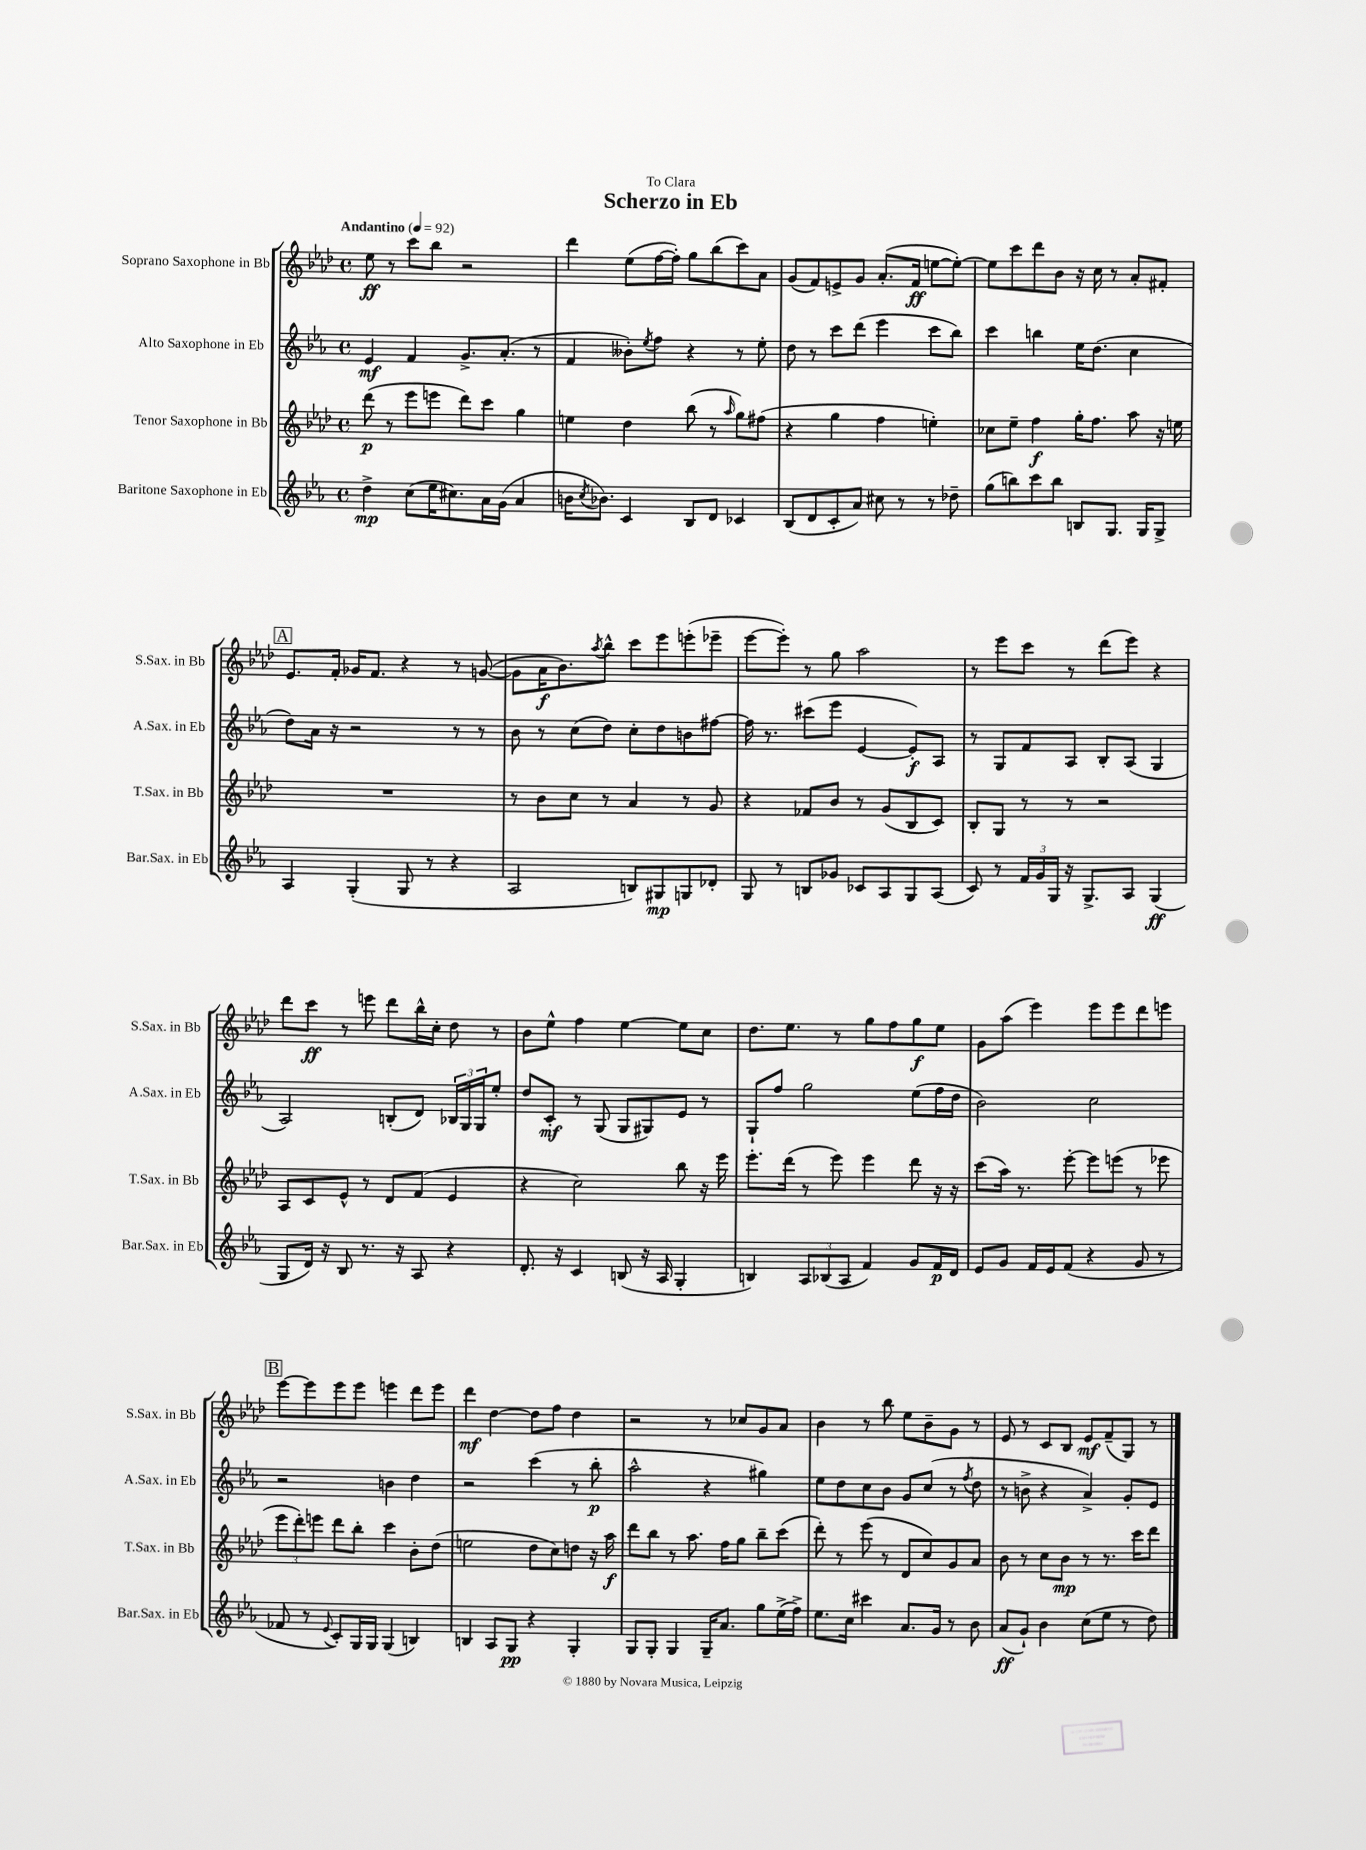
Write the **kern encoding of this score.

**kern	**dynam	**kern	**dynam	**kern	**dynam	**kern	**dynam
*part4	*part4	*part3	*part3	*part2	*part2	*part1	*part1
*staff4	*staff4	*staff3	*staff3	*staff2	*staff2	*staff1	*staff1
*I"Baritone Saxophone in Eb	*	*I"Tenor Saxophone in Bb	*	*I"Alto Saxophone in Eb	*	*I"Soprano Saxophone in Bb	*
*I'Bar.Sax. in Eb	*	*I'T.Sax. in Bb	*	*I'A.Sax. in Eb	*	*I'S.Sax. in Bb	*
*clefG2	*	*clefG2	*	*clefG2	*	*clefG2	*
*k[b-e-a-]	*	*k[b-e-a-d-]	*	*k[b-e-a-]	*	*k[b-e-a-d-]	*
*M4/4	*	*M4/4	*	*M4/4	*	*M4/4	*
*met(c)	*	*met(c)	*	*met(c)	*	*met(c)	*
*MM92	*	*MM92	*	*MM92	*	*MM92	*
=1	=1	=1	=1	=1	=1	=1	=1
!	!	!	!	!	!	!LO:TX:a:B:t=Andantino	!
4dd^\	mp	(8ddd-\	p	4e-/	mf	8ee-\	ff
.	.	8r	.	.	.	8r	.
(8cc\L	.	8eee-\L	.	4f/	.	8ccc\L	.
16ee-\K	.	8eeen\J	.	.	.	8bb-\J	.
8.cc#X\)	.	.	.	.	.	.	.
.	.	8ddd-\L)	.	8.g^/L	.	2r	.
16a-\L	.	8ccc\J	.	.	.	.	.
(16g\JJ	.	.	.	(8.a-'/J	.	.	.
4a-/	.	4gg\	.	.	.	.	.
.	.	.	.	8r	.	.	.
=2	=2	=2	=2	=2	=2	=2	=2
16bn\KL	.	4een\	.	4f/	.	4ddd-\	.
8qcc/	.	.	.	.	.	.	.
8.b-X\J)	.	.	.	.	.	.	.
4c/	.	4dd-\	.	8b--X'\L)	.	(8ee-\L	.
.	.	.	.	8qee-/	.	.	.
.	.	.	.	8ff\J	.	[16ff\L	.
.	.	.	.	.	.	16ff'\JJ])	.
8B-/L	.	(8bb-\	.	4r	.	8gg\L	.
8d/J	.	8r	.	.	.	(8bb-\	.
.	.	16qqaa-/	.	.	.	.	.
4c-X/	.	8gg\L)	.	8r	.	8ccc\)	.
.	.	(8ff#X\J	.	8ee-'\	.	8a-\J	.
=3	=3	=3	=3	=3	=3	=3	=3
(8B-/L	.	4r	.	8dd\	.	(8g/L	.
8d/	.	.	.	8r	.	8f/)	.
8c'/	.	4gg\	.	8ccc\L	.	8en^/	.
8a-/J)	.	.	.	(8ddd\J	.	8g/J	.
8cc#X\	.	4ff\	.	4eee-\	.	(8.a-'/L	.
8r	.	.	.	.	.	.	.
.	.	.	.	.	.	16f/Jk	ff
8r	.	4een'\)	.	8ccc\L	.	[8een\L	.
8dd-X~\	.	.	.	8bb-\J)	.	8ee'\J_)	.
=4	=4	=4	=4	=4	=4	=4	=4
(8gg\L	.	8cc-X\L	.	4ccc\	.	8ee\L]	.
8bbn\)	.	8ee-~\J	.	.	.	8ccc\	.
8ccc\	.	4ff\	f	4bbn\	.	8ddd-\	.
8bb\J	.	.	.	.	.	8b-\J	.
8Bn/L	.	16gg'\KL	.	16ee-\KL	.	16r	.
.	.	8.ff\J	.	(8.dd\J	.	16cc\	.
8.G/J	.	.	.	.	.	8r	.
.	.	8aa-\	.	4cc\	.	8a-'/L	.
16G/KL	.	.	.	.	.	.	.
8G^/J	.	16r	.	.	.	8f#X'/J	.
.	.	16een\	.	.	.	.	.
!!LO:LB:g=z
!!LO:REH:place=s1:t=A
=5	=5	=5	=5	=5	=5	=5	=5
4A-/	.	1r	.	8dd\L)	.	8.e-/L	.
.	.	.	.	16a-\Jk	.	.	.
.	.	.	.	16r	.	16f'/Jk	.
(4G'/	.	.	.	2r	.	16g-X/KL	.
.	.	.	.	.	.	8.f/J	.
8G/	.	.	.	.	.	4r	.
8r	.	.	.	.	.	.	.
4r	.	.	.	8r	.	8r	.
.	.	.	.	8r	.	([8gn/	.
=6	=6	=6	=6	=6	=6	=6	=6
2A-/	.	8r	.	8b-\	.	8g\L]	.
.	.	8b-\L	.	8r	.	16a-\K	f
.	.	.	.	.	.	8.b-\)	.
.	.	8cc\J	.	(8cc\L	.	.	.
.	.	.	.	.	.	8qaa-/	.
.	.	8r	.	8dd\J)	.	8bb-^^\J	.
8Bn/L)	.	4a-/	.	8cc'\L	.	8ccc\L	.
8G#X/	mp	.	.	8dd\	.	8eee-\	.
8Gn/	.	8r	.	8bn\	.	(8eeen'\	.
8d-X'/J	.	8g/	.	[8ff#X\J	.	8eee-X~\J	.
=7	=7	=7	=7	=7	=7	=7	=7
8G/	.	4r	.	16ff#\]	.	[8eee-\L	.
.	.	.	.	8.r	.	.	.
8r	.	.	.	.	.	8eee-'\J])	.
8Bn/L	.	8f-X/L	.	(8ccc#X\L	.	8r	.
8g-X/J	.	8b-/J	.	8eee-\J	.	8gg\	.
8c-X/L	.	8r	.	[4e-/	.	2aa-\	.
8A-/	.	(8g/L	.	.	.	.	.
8G/	.	8B-/	.	8e-'/L])	f	.	.
(8A-/J	.	8c/J)	.	8A-/J	.	.	.
=8	=8	=8	=8	=8	=8	=8	=8
8c/)	.	8B-'/L	.	8r	.	8r	.
8r	.	8G/J	.	8G/L	.	8eee-\L	.
24f/LL	.	8r	.	8f/	.	8ccc\J	.
24g/	.	.	.	.	.	.	.
24G/JJ	.	.	.	.	.	.	.
16r	.	8r	.	8A-/J	.	8r	.
8.G^/L	.	.	.	.	.	.	.
.	.	2r	.	8B-'/L	.	(8ddd-\L	.
8A-/J	.	.	.	(8A-/J	.	8eee-\J)	.
(4G/	ff	.	.	4G/	.	4r	.
!!LO:LB:g=z
=9	=9	=9	=9	=9	=9	=9	=9
8G/L	.	8A-/L	.	2A-/)	.	8ddd-\L	.
16d/Jk)	.	8c/	.	.	.	8ccc\J	ff
16r	.	.	.	.	.	.	.
8B-/	.	8e-^^/J	.	.	.	8r	.
8.r	.	8r	.	.	.	8eeen\	.
.	.	8d-/L	.	(8Bn'/L	.	8ddd-\L	.
16r	.	.	.	.	.	.	.
8A-/	.	(8f/J	.	8d/J)	.	16bb-^^\L	.
.	.	.	.	.	.	16cc'\JJ	.
4r	.	4e-/	.	24B-X/LL	.	8dd-\	.
.	.	.	.	24G/	.	.	.
.	.	.	.	24G/J	.	.	.
.	.	.	.	8ee-'/J	.	8r	.
=10	=10	=10	=10	=10	=10	=10	=10
8.d'/	.	4r	.	8dd/L	.	8b-\L	.
.	.	.	.	8c'/J	mf	8ee-^^\J	.
16r	.	.	.	.	.	.	.
4c/	.	2cc\)	.	8r	.	4ff\	.
.	.	.	.	(8G/	.	.	.
(8Bn/	.	.	.	8G/L	.	[4ee-\	.
16r	.	.	.	8G#X/)	.	.	.
16A-/	.	.	.	.	.	.	.
4G'/	.	8bb-\	.	8e-/J	.	8ee-\L]	.
.	.	16r	.	8r	.	8cc\J	.
.	.	16eee-\	.	.	.	.	.
=11	=11	=11	=11	=11	=11	=11	=11
4Bn/)	.	8.eee-'\L	.	8G`/L	.	8.dd-\L	.
.	.	.	.	8ff/J	.	.	.
.	.	(16ddd-\Jk	.	.	.	8.ee-\J	.
12A-/L	.	8r	.	2gg\	.	.	.
(12B-X/	.	.	.	.	.	.	.
.	.	8eee-\)	.	.	.	8r	.
12A-/J	.	.	.	.	.	.	.
4f/)	.	4eee-\	.	.	.	8gg\L	.
.	.	.	.	.	.	8ff\	.
8g/L	.	8ddd-\	.	(8ee-\L	.	8gg\	f
16f/L	p	16r	.	16ff\L	.	8ee-\J	.
16d/JJ	.	16r	.	16dd\JJ	.	.	.
=12	=12	=12	=12	=12	=12	=12	=12
8e-/L	.	(8ccc\L	.	2b-\)	.	8g\L	.
8g/J	.	16aa-\Jk)	.	.	.	(8aa-\J	.
.	.	8.r	.	.	.	.	.
16f/LL	.	.	.	.	.	4eee-\)	.
16e-/J	.	.	.	.	.	.	.
(8f/J	.	[8eee-'\	.	.	.	.	.
4r	.	8eee-\L]	.	2cc\	.	8eee-\L	.
.	.	(8eeen\J	.	.	.	8eee-\	.
8g/	.	8r	.	.	.	8ddd-\	.
8r	.	8eee-X\	.	.	.	8eeen\J	.
!!LO:LB:g=z
!!LO:REH:place=s1:t=B
=13	=13	=13	=13	=13	=13	=13	=13
8f-X/	.	12eee-\L	.	2r	.	[8eee-\L	.
.	.	12ddd-'\)	.	.	.	.	.
8r	.	.	.	.	.	8eee-\]	.
.	.	12eeen\J	.	.	.	.	.
8qqe-/	.	.	.	.	.	.	.
8c'/L)	.	8ddd-\L	.	.	.	8eee-\	.
16G/L	.	8bb-'\J	.	.	.	8eee-\J	.
16G/JJ	.	.	.	.	.	.	.
(4G/	.	4ccc\	.	4bn\	.	4eeen\	.
4Bn/)	.	8b-'\L	.	4dd\	.	8ddd-\L	.
.	.	(8dd-\J	.	.	.	8eee\J	.
=14	=14	=14	=14	=14	=14	=14	=14
4Bn/	.	2een\	.	2r	.	4ddd-\	mf
8A-/L	.	.	.	.	.	[4dd-\	.
8G/J	pp	.	.	.	.	.	.
4r	.	8dd-\L	.	(4ccc\	.	8dd-\L]	.
.	.	8cc\)	.	.	.	8ff\J	.
4G'/	.	8ddn\J	.	8r	.	4dd-\	.
.	.	16r	.	8bb-'\	p	.	.
.	.	16aa-\	f	.	.	.	.
=15	=15	=15	=15	=15	=15	=15	=15
8G/L	.	8ddd-\L	.	2aa-^^\	.	2r	.
8G'/J	.	8bb-\J	.	.	.	.	.
4G/	.	8r	.	.	.	.	.
.	.	8.aa-\	.	.	.	.	.
16G~/KL	.	.	.	4r	.	8r	.
8.a-/J	.	16ff\KL	.	.	.	.	.
.	.	8gg\J	.	.	.	8cc-X/L	.
8gg\L	.	8bb-~\L	.	4gg#X\)	.	8g/	.
(16ee-^\L	.	(8ccc\J	.	.	.	8a-/J	.
16ff^\JJ)	.	.	.	.	.	.	.
=16	=16	=16	=16	=16	=16	=16	=16
8.ee-\L	.	8ddd-'\)	.	8ee-\L	.	4b-\	.
.	.	8r	.	8dd\	.	.	.
16cc\Jk	.	.	.	.	.	.	.
4ccc#X\	.	(8eee-\	.	8cc\	.	8r	.
.	.	8r	.	8b-\J	.	8bb-\	.
8.a-/L	.	8d-/L	.	8g/L	.	8ee-\L	.
.	.	8cc/)	.	(8cc/J	.	8b-~\	.
16g/Jk	.	.	.	.	.	.	.
8r	.	8g/	.	8r	.	8g\J	.
.	.	.	.	8qff/	.	.	.
8b-\	.	8a-/J	.	8dd\	.	8r	.
=17	=17	=17	=17	=17	=17	=17	=17
(8a-/L	ff	8b-\	.	8r	.	8e-/	.
8g`/J)	.	8r	.	8bn^\	.	8r	.
4b-\	.	8cc\L	.	4r	.	8c/L	.
.	.	8b-\J	mp	.	.	8B-/J	.
(8cc\L	.	8r	.	4a-^/)	.	8e-/L	mf
8ee-\J	.	8.r	.	.	.	(8f~/	.
8r	.	.	.	8g'/L	.	8G/J)	.
.	.	16ccc\KL	.	.	.	.	.
8dd\)	.	8ddd-\J	.	8e-/J	.	8r	.
==	==	==	==	==	==	==	==
*-	*-	*-	*-	*-	*-	*-	*-
